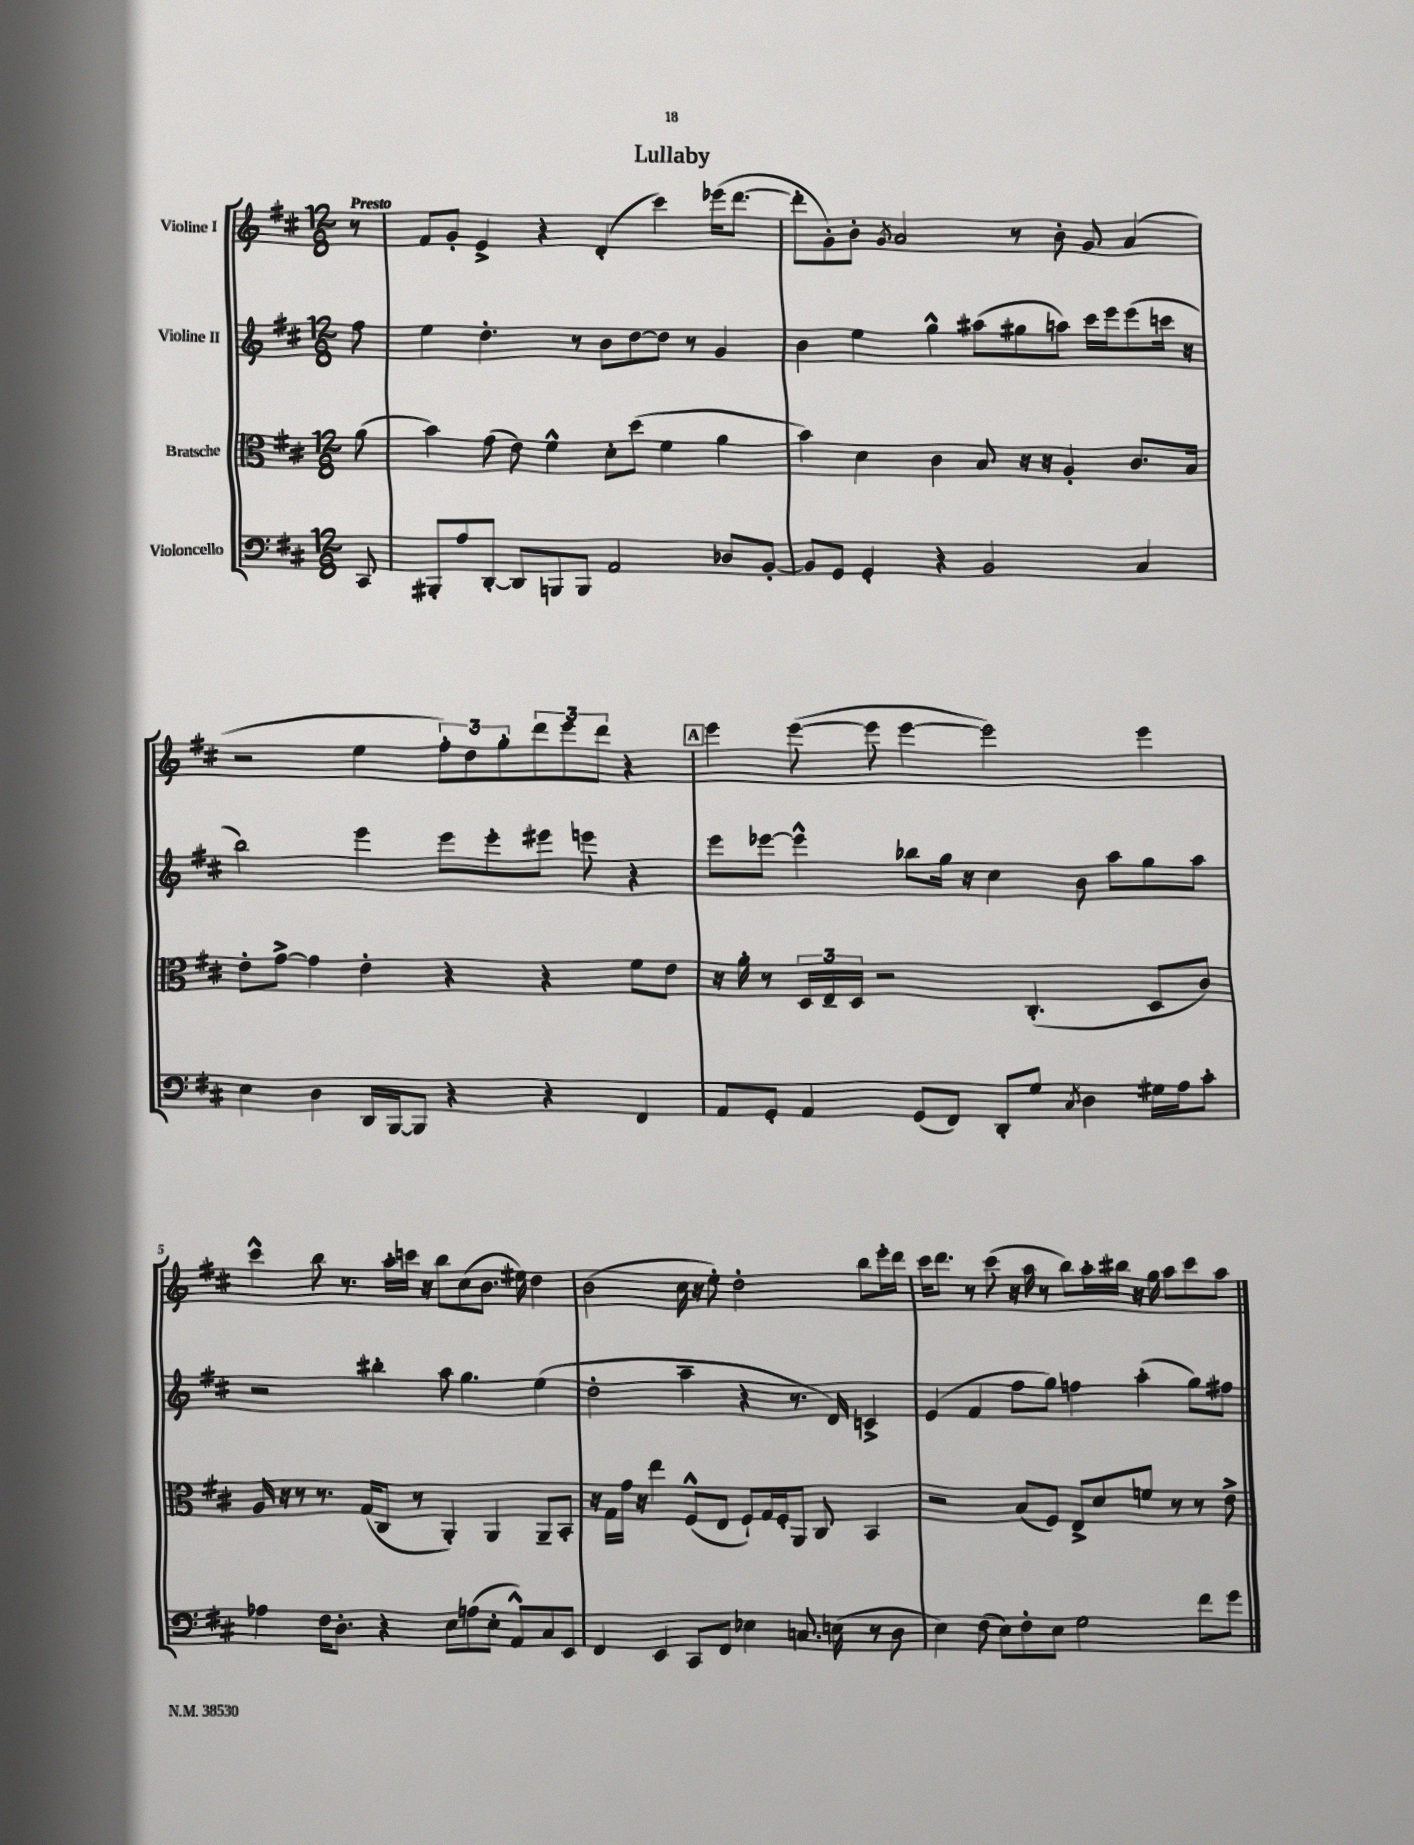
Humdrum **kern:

**kern	**kern	**kern	**kern
*part4	*part3	*part2	*part1
*staff4	*staff3	*staff2	*staff1
*I"Violoncello	*I"Bratsche	*I"Violine II	*I"Violine I
*clefF4	*clefC3	*clefG2	*clefG2
*k[f#c#]	*k[f#c#]	*k[f#c#]	*k[f#c#]
*M12/8	*M12/8	*M12/8	*M12/8
=	=	=	=
!	!	!	!LO:TX:a:B:t=Presto
8CC#/	(8a\	8ff#\	8r
=1	=1	=1	=1
8BBB#X'/L	4b\)	4ee\	8f#/L
8A/	.	.	8g'/J
[8DD'/J	(8g\	4.dd'\	4e^/
8DD/L]	8e\)	.	.
8BBBn/	4f#^^\	.	4r
8BBB/J	.	8r	.
2AA/	8d'\L	8b\L	(4d'/
.	(8dd\J	[8dd\	.
.	4f#\	8dd\J]	4ccc#\)
.	.	8r	.
8D-X/L	4a\	4g/	(16eee-X\KL
.	.	.	[8.ddd\J
[8BB'/J	.	.	.
=2	=2	=2	=2
8BB/L]	4b\)	4b\	8ddd'\L]
8GG/J	.	.	8g'\)
4GG'/	4d\	4ee\	8b'\J
.	.	.	8qg/
.	.	.	2a/
4r	4c#\	4gg^^\	.
2BB/	8B/	(8aa#X\L	.
.	16r	8gg#X\	8r
.	16r	.	.
.	4A'/	8aan\J)	8b'\
.	.	16ccc#\LL	8g/
.	.	16eee\J	.
4C#/	8.c#/L	(8eee\	(4a/
.	.	16cccn\Jk	.
.	16B/Jk	16r	.
!!LO:LB:g=z
=3	=3	=3	=3
4E\	8e'\L	2bb\)	2r
.	[8g^\J	.	.
4D\	4g\]	.	.
16DD/LL	4e'\	4eee\	4ee\
[16BBB/J	.	.	.
8BBB/J]	.	.	.
4r	4r	8eee\L	12ff#'\L)
.	.	.	12dd\
.	.	8eee'\	.
.	.	.	12gg'\
4r	4r	8eee#X\J	12ddd\
.	.	.	12eee\
.	.	8eeen\	.
.	.	.	12ddd\J
4FF#/	8f#\L	4r	4r
.	8e\J	.	.
!!LO:REH:place=s1:t=A
=4	=4	=4	=4
8AA/L	16r	8eee\L	4eee\
.	16a'\	.	.
8GG'/J	8r	[8eee-X\J	.
4AA/	24D/LL	4eee-^^\]	([8eee\
.	24E~/	.	.
.	24D/JJ	.	.
.	2r	.	8eee\]
(8GG/L	.	8bb-X\L	[4eee\
8FF#/J)	.	16gg\Jk	.
.	.	16r	.
8DD'/L	.	4cc#\	2eee\])
8G/J	(4.C#'/	.	.
8qC#/	.	.	.
4D\	.	8b\	.
.	.	8aa\L	.
16G#X\LL	8D/L	8gg\	4eee\
16A\J	.	.	.
8c#'\J	8c#/J)	8aa\J	.
!!LO:LB:g=z
=5	=5	=5	=5
4A-X\	16A/	2r	4ccc#^^\
.	16r	.	.
.	8r	.	.
16F#\KL	8.r	.	8bb\
8.D'\J	.	.	.
.	.	.	8.r
.	(16G/KL	.	.
4r	8C#/J	4bb#X'\	.
.	.	.	16aa'\LL
.	8r	.	16cccn\JJ
.	.	.	16r
8E\L	4AA'/)	8aa\	8bb\L
(8An\	.	4.gg\	(8cc#\
8E'\J	4AA/	.	8.b\J
8AA^^/L)	.	.	.
.	.	.	16ee#X\)
8C#/	8AA~/L	(4ee\	4dd\
8EE/J	8BB'/J	.	.
=6	=6	=6	=6
4FF#/	16r	2dd'\	(2b\
.	16G\LL	.	.
.	16g\JJ	.	.
.	16r	.	.
4EE/	4ee\	.	.
8CC#/L	(8F#^^/L	4aa~\	16cc#\
.	.	.	16r
8FF#/J	8E/J	.	8ee'\)
4E-X\	8F#`/L)	4r	2dd'\
.	16G/L	.	.
.	16F#'/J	.	.
8.Cn/	8AA/J	8.r	.
.	8C#/	.	.
(16En\	.	16d/)	.
8r	4BB/	4cn^/	8bb\L
8D\	.	.	16eee'\L
.	.	.	16ddd\JJ
=7	=7	=7	=7
4E\)	2r	(4e/	16ccc#\KL
.	.	.	8.ddd\J
(8F#\	.	4f#/	8r
8E\L)	.	.	(8ccc#\
8F#'\	(8B/L	8ff#\L	16r
.	.	.	16aa\
8E\J	8F#/J)	8gg\J)	8r
2G\	8E^/L	4ffn\	8bb\L)
.	8d/	.	16aa'\L
.	.	.	16bb#X\JJ
.	8fn/J	(4aa'\	16r
.	.	.	16gg\
.	8r	.	8aa\L
8f#\L	8r	8gg\L)	8ccc#\
8g\J	8e^\	8ff#X\J	8aa\J
==	==	==	==
*-	*-	*-	*-
